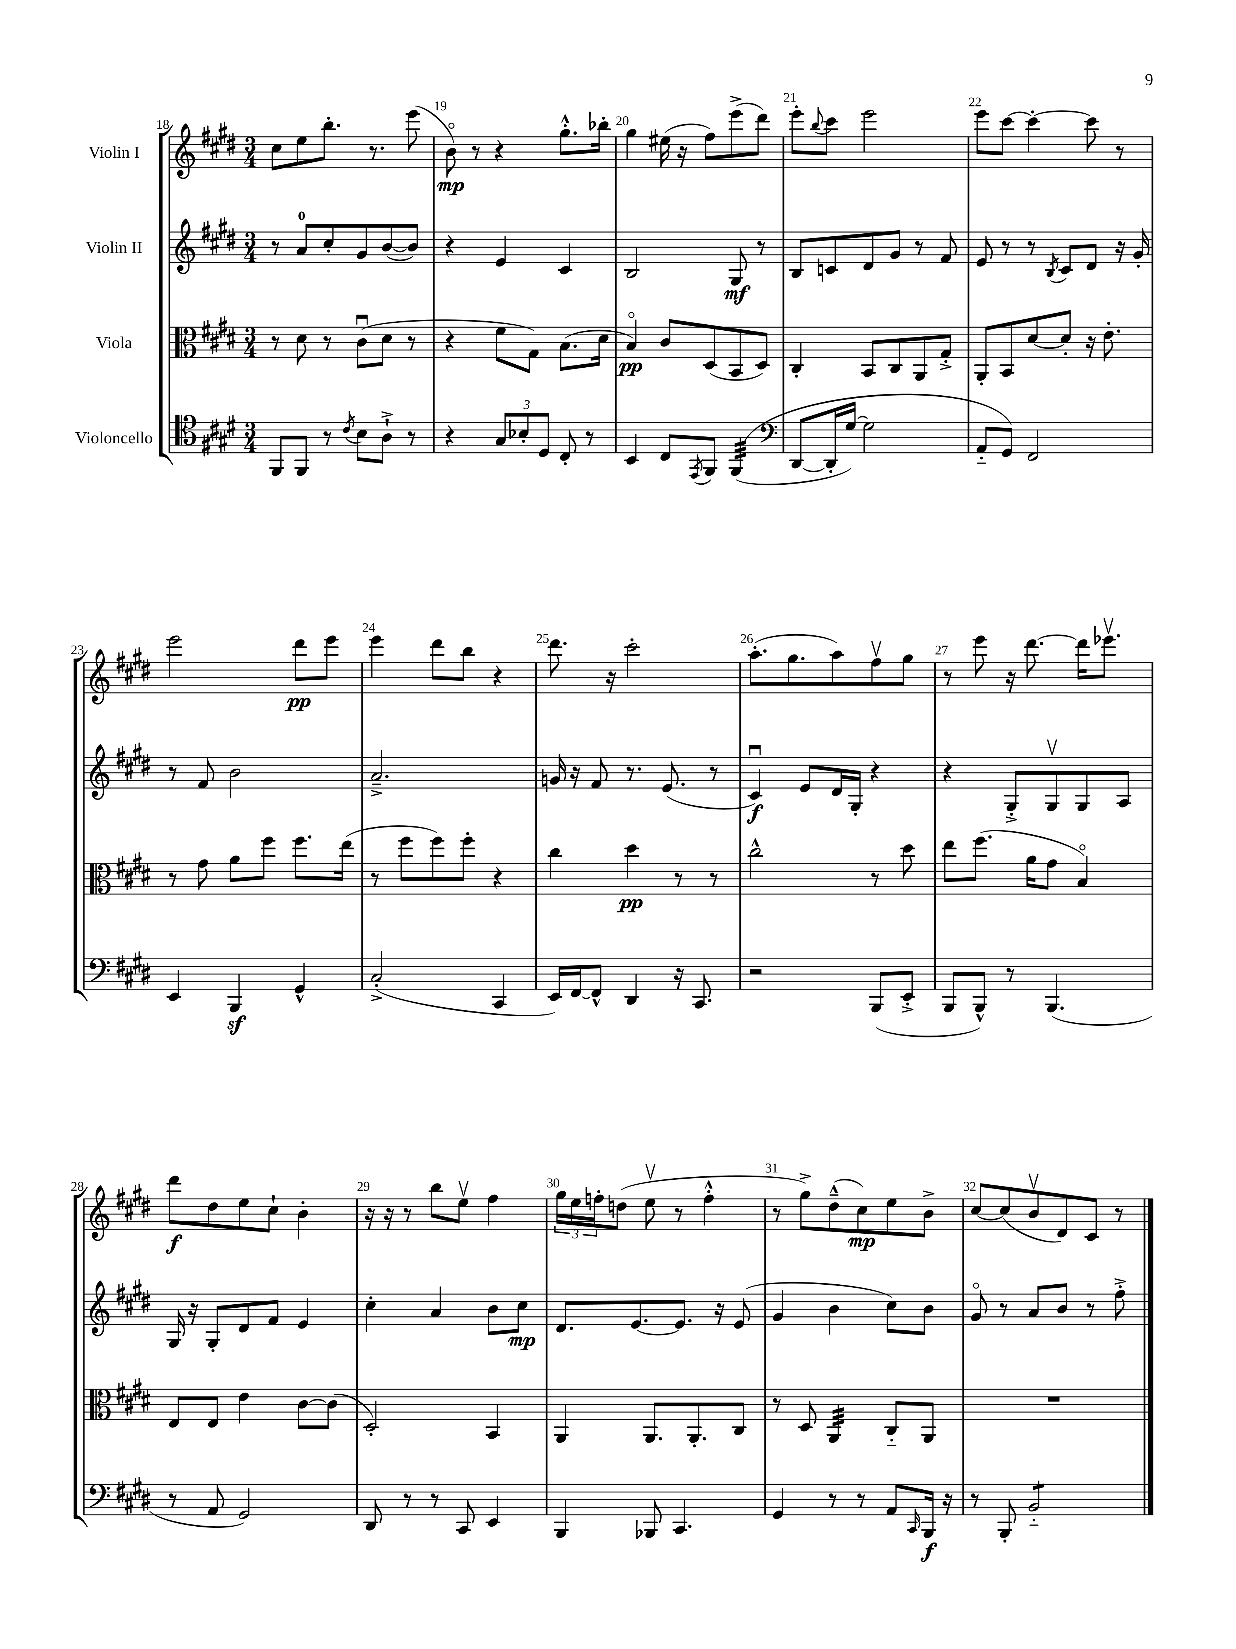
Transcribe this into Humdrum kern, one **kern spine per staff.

**kern	**kern	**kern	**kern
*staff4	*staff3	*staff2	*staff1
*clefC4	*clefC3	*clefG2	*clefG2
*k[f#c#g#d#]	*k[f#c#g#d#]	*k[f#c#g#d#]	*k[f#c#g#d#]
*M3/4	*M3/4	*M3/4	*M3/4
8FF#/L	8r	8r	8cc#\L
8FF#/J	8d#\	8a/L	8ee\
8r	8r	8cc#'/	8.bb'\J
8qc#/	.	.	.
8B\L	(8c#u\L	8g#/	.
.	.	.	8.r
8A`^\J	8d#\J	([8b/	.
8r	8r	8b/]J)	(8eee\
=	=	=	=
4r	4r	4r	8bo\)
.	.	.	8r
12G#/L	8f#\L	4e/	4r
12B-'/	.	.	.
.	8G#\J)	.	.
12D#/J	.	.	.
8C#'/	(8.B\L	4c#/	8.gg#'^^\L
8r	.	.	.
.	16d#\Jk	.	16bb-'\Jk
=	=	=	=
4BB/	4Bo/)	2B/	4gg#\
8C#/L	8c#/L	.	(16ee#\
.	.	.	16r
8qEE/	.	.	.
8FF#/J	(8D#/	.	8ff#\L)
&((4FF#/	8BB/	8G#/	(8eee^\
.	8D#/J)	8r	8ddd#\J)
=	=	=	=
*clefF4	*	*	*
[8DD#/L	4C#'/	8B/L	8eee'\L
.	.	.	8qqbb/
16DD#'/]L	.	8c/	8ccc#\J
[16G#/JJ)	.	.	.
2G#\]	8BB/L	8d#/	2eee\
.	8C#/	8g#/J	.
.	8AA/	8r	.
.	8G#'^/J	8f#/	.
=	=	=	=
8AA'~/L	8AA'/L	8e/	8eee\L
8GG#/J&)	8BB/	8r	[8ccc#\J
2FF#/	[8d#/	8r	4ccc#'\_
.	.	8qB/	.
.	8d#'/]J	8c#/L	.
.	16r	8d#/J	8ccc#\]
.	8.e'\	.	.
.	.	16r	8r
.	.	16g#'/	.
=	=	=	=
4EE/	8r	8r	2eee\
.	8g#\	8f#/	.
4BBB/	8a\L	2b\	.
.	8ff#\J	.	.
4GG#^^/	8.ff#\L	.	8ddd#\L
.	.	.	8eee\J
.	(16ee\Jk	.	.
=	=	=	=
(2C#'^/	8r	2.a~^/	4eee\
.	8ff#\L	.	.
.	8ff#\)	.	8ddd#\L
.	8ff#'\J	.	8bb\J
4CC#/	4r	.	4r
=	=	=	=
16EE/LL)	4cc#\	16g/	8.ddd#\
[16FF#/J	.	16r	.
8FF#^^/]J	.	8f#/	.
.	.	.	16r
4DD#/	4dd#\	8.r	2ccc#'\
.	.	(8.e/	.
16r	8r	.	.
8.CC#/	.	.	.
.	8r	8r	.
=	=	=	=
2r	2cc#^^\	4c#u/)	(8.aa'\L
.	.	.	8.gg#\
.	.	8e/L	.
.	.	16d#/L	8aa\)
.	.	16G#'/JJ	.
(8BBB/L	8r	4r	8ff#v\
8EE'^/J	8dd#\	.	8gg#\J
=	=	=	=
8BBB/L	8ee\L	4r	8r
8BBB^^/J)	(8.ff#\J	.	8eee\
8r	.	8G#'^/L	16r
.	16a\LK	.	[8.ddd#\
(4.BBB/	8g#\J	8G#v/	.
.	4Bo/)	8G#/	16ddd#\]LK
.	.	.	8.eee-v\J
.	.	8A/J	.
=	=	=	=
8r	8E/L	16G#/	8ddd#\L
.	.	16r	.
8AA/	8E/J	8G#'/L	8dd#\
2GG#/)	4e\	8d#/	8ee\
.	.	8f#/J	8cc#`\J
.	[8c#\L	4e/	4b'\
.	(8c#\]J	.	.
=	=	=	=
8DD#/	2D#'/)	4cc#'\	16r
.	.	.	16r
8r	.	.	8r
8r	.	4a/	8bb\L
8CC#/	.	.	8eev\J
4EE/	4BB/	8b\L	4ff#\
.	.	8cc#\J	.
=	=	=	=
4BBB/	4AA/	8.d#/L	24gg#\LL
.	.	.	24ee\
.	.	.	24ff'\J
.	.	.	(8dd\J
.	.	[8.e/	.
8BBB-/	8.AA/L	.	8eev\
4.CC#/	.	8.e/]J	8r
.	8.AA'/	.	.
.	.	.	4ff'^^\
.	.	16r	.
.	8C#/J	(8e/	.
=	=	=	=
4GG#/	8r	4g#/	8r
.	8D#/	.	8gg#^\L)
8r	4AA/	4b\	(8dd#~^^\
8r	.	.	8cc#\)
8AA/L	8C#'~/L	8cc#\L)	8ee\
16qqCC#/	.	.	.
16BBB/Jk	8AA/J	8b\J	8b^\J
16r	.	.	.
=	=	=	=
8r	2.r	8g#o/	[8cc#/L
8BBB'/	.	8r	(8cc#/]
2BB'~/	.	8a/L	8bv/
.	.	8b/J	8d#/)
.	.	8r	8c#/J
.	.	8ff#'^\	8r
==	==	==	==
*-	*-	*-	*-
